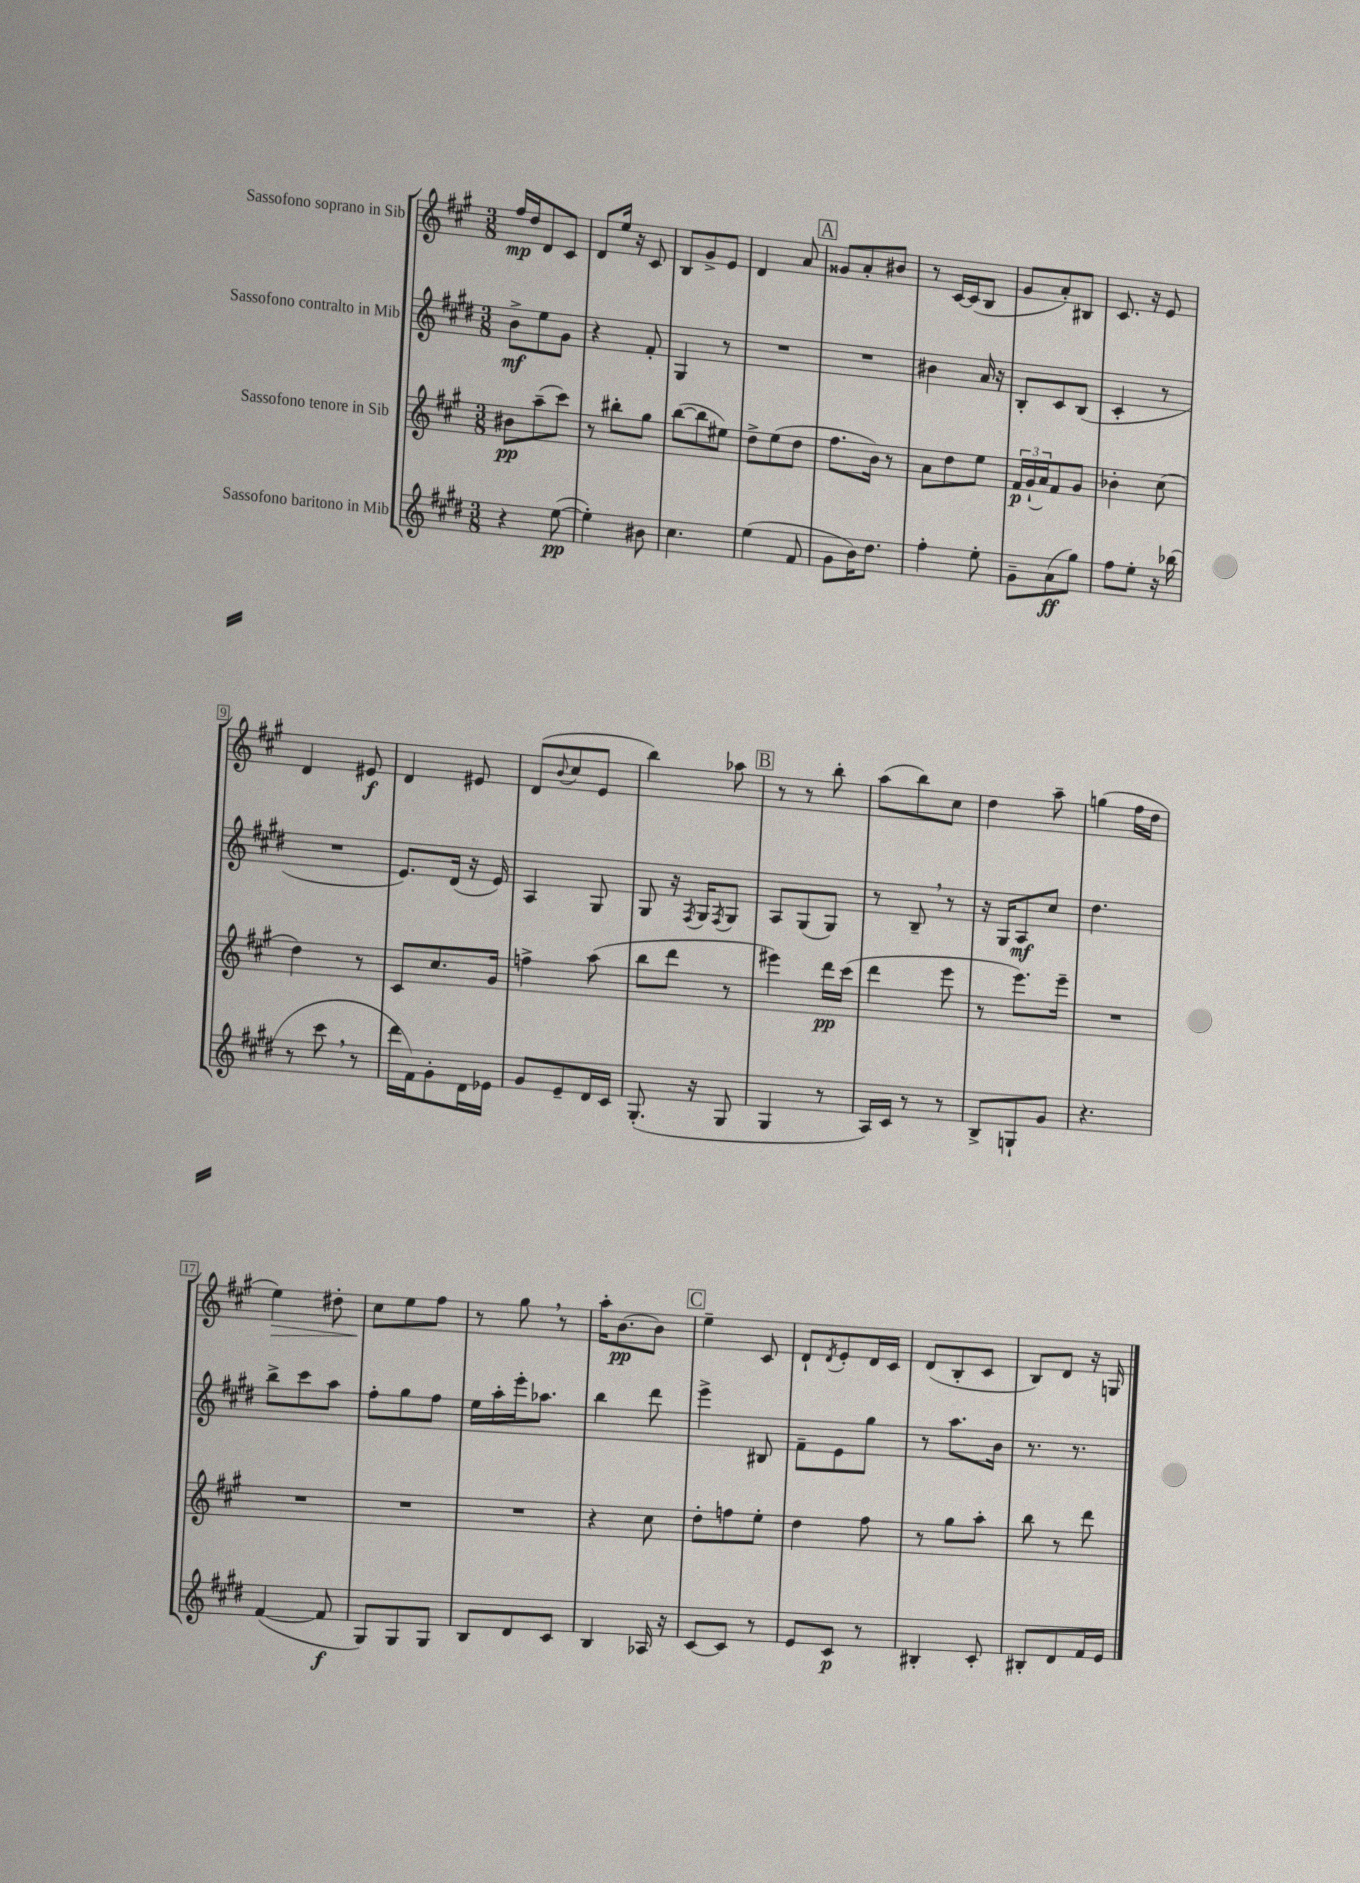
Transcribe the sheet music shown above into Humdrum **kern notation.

**kern	**kern	**kern	**kern
*staff4	*staff3	*staff2	*staff1
*clefG2	*clefG2	*clefG2	*clefG2
*k[f#c#g#d#]	*k[f#c#g#]	*k[f#c#g#d#]	*k[f#c#g#]
*M3/8	*M3/8	*M3/8	*M3/8
4r	8b#	8b^	16ff#
.	.	.	16dd
.	(8aa~	8ee	8d
([8ee	8ccc#)	8g#	8c#
=	=	=	=
4ee'])	8r	4r	8d
.	8bb#'	.	16ee
.	.	.	16r
8b#	8gg#	8f#'	8c#
=	=	=	=
4.cc#	([8bb	4G#	8B
.	8bb]	.	8g#^
.	8ee#)	8r	8e
=	=	=	=
(4ee	8dd^	4.r	4d
.	(8ee	.	.
8f#	8dd	.	8a
=	=	=	=
8g#	8.ff#	4.r	8g##
16b)	.	.	8a'
8.dd#	16b)	.	.
.	8r	.	8b#
=	=	=	=
4ff#'	8a	4b#	8r
.	8dd	.	[16c#
.	.	.	(16c#]
8ee'	8ee	16a	8B
.	.	16r	.
=	=	=	=
8g#~	24f#	8B'	8g#
.	(24g#`	.	.
.	24a)	.	.
(8a	8f#	8c#	8a')
8gg#)	8g#	(8B	8B#
=	=	=	=
8ff#	4b-'	4c#'	8.c#
8ee'	.	.	.
.	.	.	16r
16r	(8cc#	8r	8e
(16bb-	.	.	.
=	=	=	=
8r	4dd)	4.r	4d
8ccc#	.	.	.
8r	8r	.	8e#
=	=	=	=
16ddd#	8c#	8.e)	4d
16f#)	.	.	.
8g#'	8.cc#	.	.
.	.	(16d#	.
16d#	.	16r	8e#
16e-	16g#	16e)	.
=	=	=	=
8g#	4ff^	4A	(8d
.	.	.	8qqb
8e~	.	.	8cc#
16d#	(8aa	8G#	8e
16c#	.	.	.
=	=	=	=
(8.G#'	8bb	8G#	4bb)
.	8ddd	16r	.
.	.	8qF#	.
16r	.	16G#	.
.	.	8qF#	.
8G#	8r	8G#	8aa-
=	=	=	=
4G#	4eee#)	8A	8r
.	.	(8G#	8r
8r	16ddd	8G#)	8bb'
.	(16ccc#	.	.
=	=	=	=
16A)	4ddd	8r	(8aa
16c#	.	.	.
8r	.	8B~	8bb)
8r	8eee	8r	8cc#
=	=	=	=
8B^	8r	16r	4dd
.	.	16G#	.
8G`	8.eee)	8A	.
8g#	.	8cc#	8aa~
.	16eee~	.	.
=	=	=	=
4.r	4.r	4.dd#	(4gg
.	.	.	16ff#
.	.	.	16dd
=	=	=	=
([4f#	4.r	8bb^	4ee)
.	.	8ccc#	.
8f#]	.	8aa	8dd#'
=	=	=	=
8G#)	4.r	8ff#'	8cc#
8G#	.	8gg#	8ee
8G#	.	8ff#	8ff#
=	=	=	=
8B	4.r	16ee	8r
.	.	16aa'	.
8d#	.	16eee'	8gg#
.	.	8.aa-	.
8c#	.	.	8r
=	=	=	=
4B	4r	4bb	16aa'
.	.	.	[8.b
16A-	8cc#	8ddd#	8b]
16r	.	.	.
=	=	=	=
[8c#	8dd'	4eee^	4ee~
8c#]	8ff	.	.
8r	8ee'	8B#	8c#
=	=	=	=
8e	4dd	8f#~	8d`
.	.	.	8qd
8c#	.	8e	8e'
8r	8ff#	8gg#	16d
.	.	.	16c#
=	=	=	=
4B#'	8r	8r	(8d
.	8gg#	8.aa	8B'
8c#'	8aa'	.	8c#
.	.	16b	.
=	=	=	=
8B#'	8bb	8.r	8B)
8d#	8r	.	8d
.	.	8.r	.
16f#	8ddd	.	16r
16e	.	.	16G
==	==	==	==
*-	*-	*-	*-
